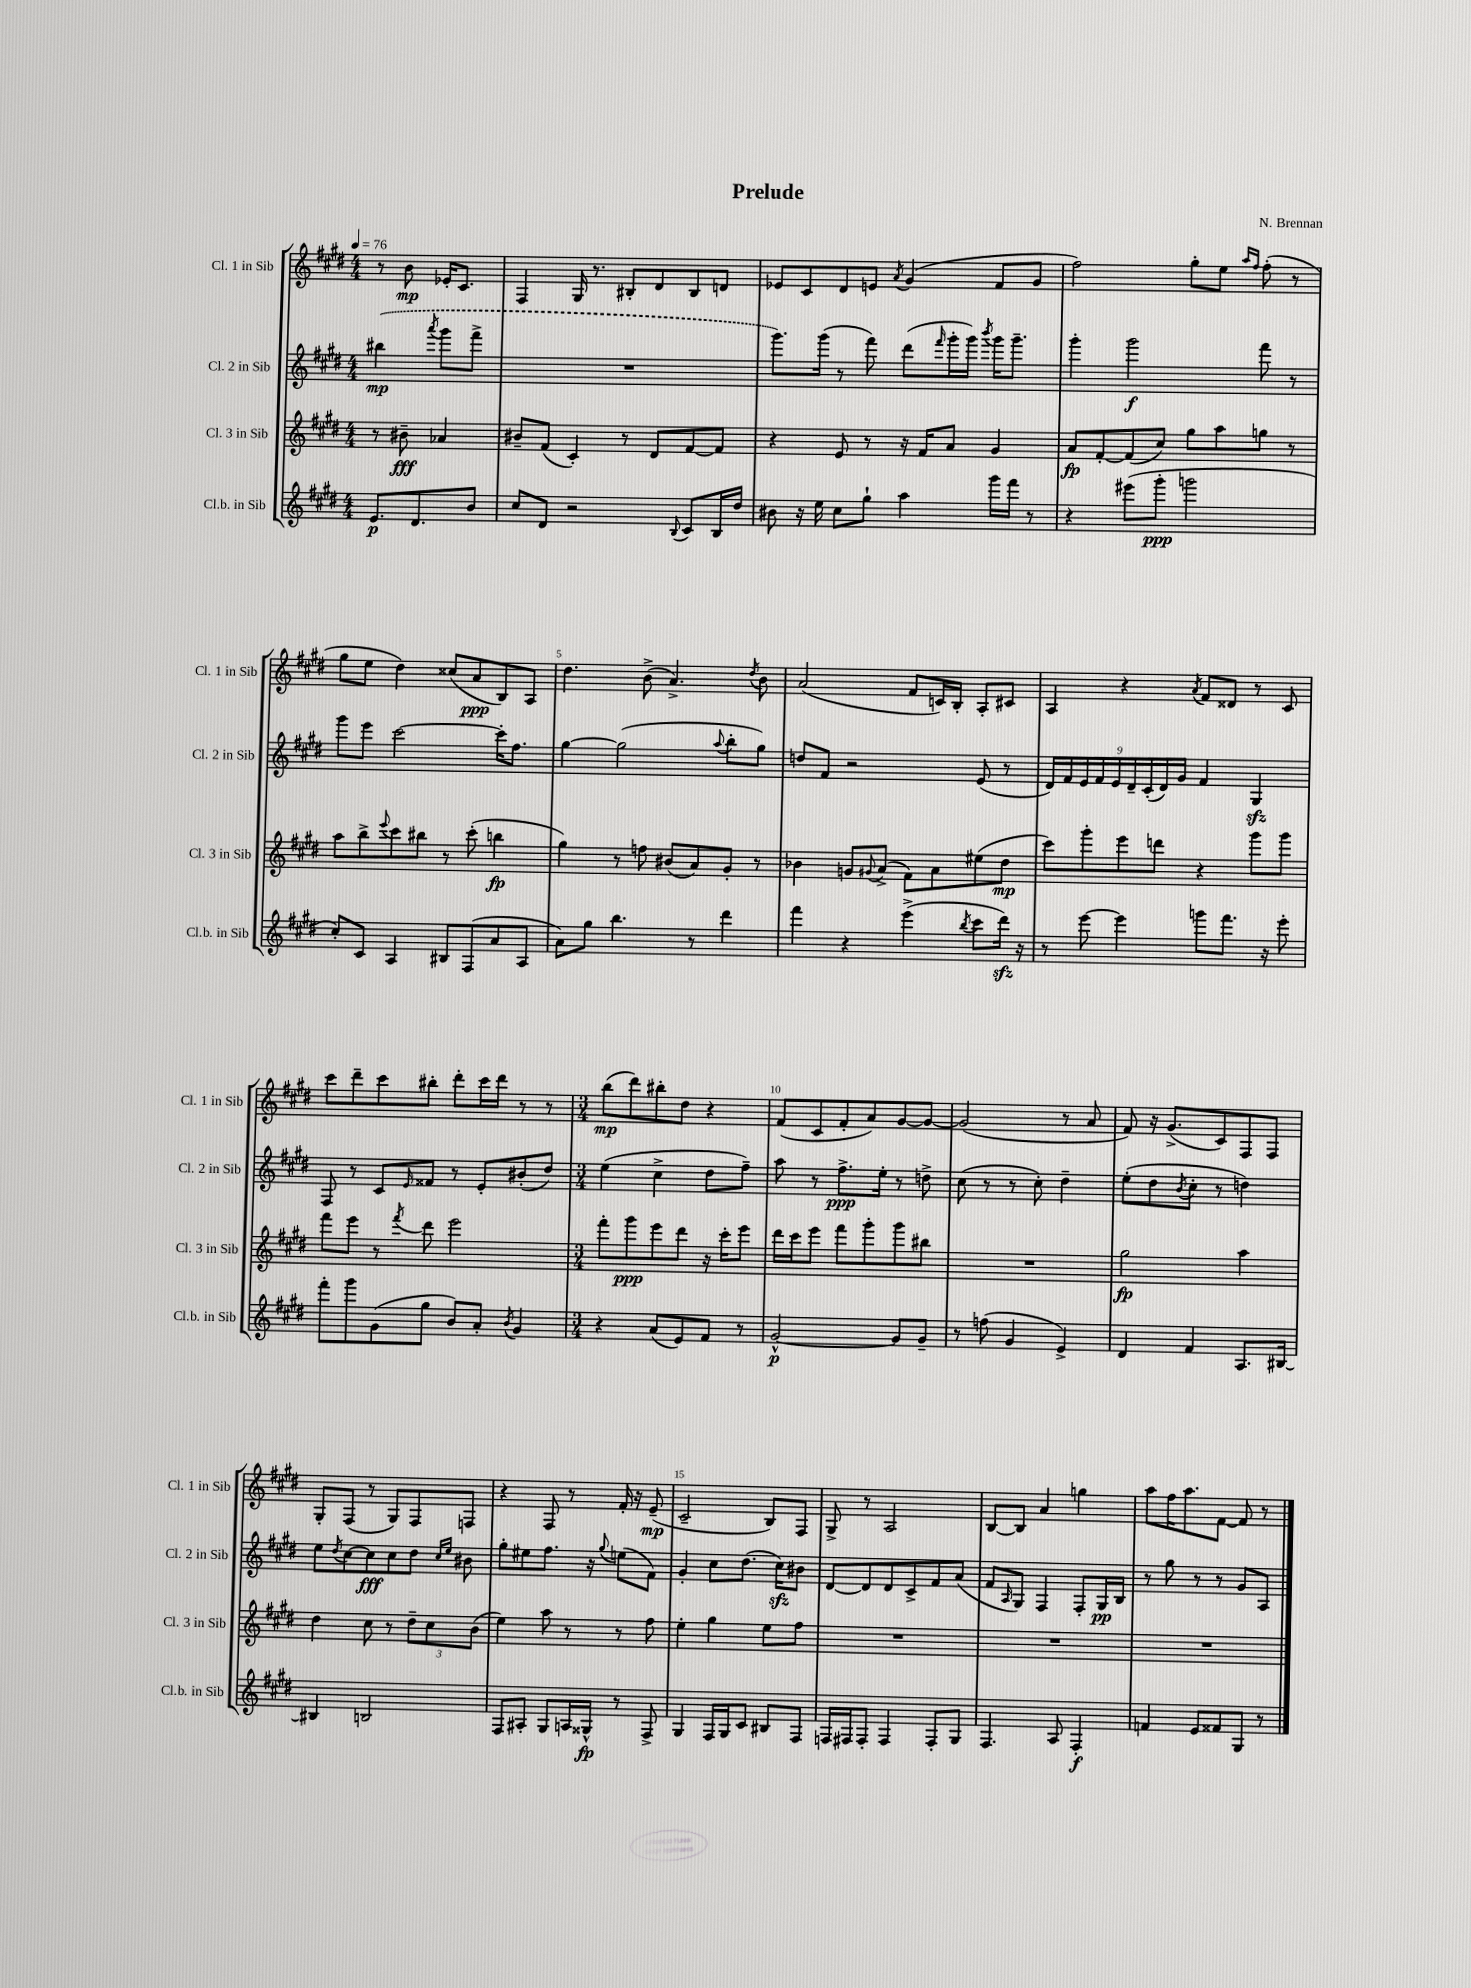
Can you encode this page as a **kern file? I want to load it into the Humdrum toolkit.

**kern	**dynam	**kern	**dynam	**kern	**dynam	**kern	**dynam
*part4	*part4	*part3	*part3	*part2	*part2	*part1	*part1
*staff4	*staff4	*staff3	*staff3	*staff2	*staff2	*staff1	*staff1
*I"Cl.b. in Sib	*	*I"Cl. 3 in Sib	*	*I"Cl. 2 in Sib	*	*I"Cl. 1 in Sib	*
*I'Cl.b. in Sib	*	*I'Cl. 3 in Sib	*	*I'Cl. 2 in Sib	*	*I'Cl. 1 in Sib	*
*clefG2	*	*clefG2	*	*clefG2	*	*clefG2	*
*k[f#c#g#d#]	*	*k[f#c#g#d#]	*	*k[f#c#g#d#]	*	*k[f#c#g#d#]	*
*M4/4	*	*M4/4	*	*M4/4	*	*M4/4	*
*MM76	*	*MM76	*	*MM76	*	*MM76	*
=	=	=	=	=	=	=	=
8.e/L	p	8r	.	(4bb#X\	mp	8r	.
.	.	8b#X~\	fff	.	.	8b\	mp
8.d#/	.	.	.	.	.	.	.
.	.	.	.	8qaaa/	.	.	.
.	.	4a-X/	.	8ggg#\L	.	16e-X'/KL	.
.	.	.	.	.	.	8.c#/J	.
8b/J	.	.	.	8fff#^\J	.	.	.
=1	=1	=1	=1	=1	=1	=1	=1
8cc#/L	.	8b#X~/L	.	1r	.	4F#/	.
8d#/J	.	(8f#/J	.	.	.	.	.
2r	.	4c#'/)	.	.	.	16G#/	.
.	.	.	.	.	.	8.r	.
.	.	8r	.	.	.	8B#X'/L	.
.	.	8d#/L	.	.	.	8d#/	.
8qqB/	.	.	.	.	.	.	.
8c#/L	.	[8f#/	.	.	.	8B#/	.
16B/L	.	8f#/J]	.	.	.	8dn/J	.
16dd#/JJ	.	.	.	.	.	.	.
=2	=2	=2	=2	=2	=2	=2	=2
8b#X\	.	4r	.	8.ggg#\L)	.	8e-X/L	.
16r	.	.	.	.	.	8c#/	.
16ee\	.	.	.	(16ggg#\Jk	.	.	.
8cc#\L	.	8e/	.	8r	.	8d#/	.
8gg#`\J	.	8r	.	8fff#\)	.	8en/J	.
.	.	.	.	.	.	8qa/	.
4aa\	.	16r	.	(8ddd#\L	.	(4g#/	.
.	.	16f#/KL	.	.	.	.	.
.	.	.	.	16qqfff#/	.	.	.
.	.	8a/J	.	16ggg#'\L	.	.	.
.	.	.	.	16ggg#\JJ)	.	.	.
.	.	.	.	8qbbb/	.	.	.
16ggg#\LL	.	4g#/	.	16ggg#\KL	.	8f#/L	.
16fff#\JJ	.	.	.	8.ggg#~\J	.	.	.
8r	.	.	.	.	.	8g#/J	.
=3	=3	=3	=3	=3	=3	=3	=3
4r	.	8a/L	fp	4ggg#'\	.	2ff#\)	.
.	.	[8f#'/	.	.	.	.	.
(8eee#X\L	.	(8f#/]	.	2ggg#\	f	.	.
8ggg#'\J	ppp	8cc#/J)	.	.	.	.	.
2gggn\	.	8gg#\L	.	.	.	8gg#'\L	.
.	.	8aa\	.	.	.	8ee\J	.
.	.	.	.	.	.	16qqaa/LL	.
.	.	.	.	.	.	16qqff#/JJ	.
.	.	8ggn\J	.	8fff#\	.	(8ff#'\	.
.	.	8r	.	8r	.	8r	.
!!LO:LB:g=z
=4	=4	=4	=4	=4	=4	=4	=4
8cc#'/L)	.	8aa\L	.	8ggg#\L	.	8gg#\L	.
8c#/J	.	8bb^\	.	8eee\J	.	8ee\J	.
.	.	8qqeee/	.	.	.	.	.
4A/	.	8ccc#\	.	[2ccc#\	.	4dd#\)	.
.	.	8bb#X\J	.	.	.	.	.
8B#X/L	.	8r	.	.	.	(8cc##X/L	.
(8F#/	.	(8ccc#'\	.	.	.	8a/	ppp
8a/	.	4bbn\	fp	16ccc#'\KL]	.	8B/)	.
.	.	.	.	8.ff#\J	.	.	.
8A/J	.	.	.	.	.	8A/J	.
=5	=5	=5	=5	=5	=5	=5	=5
8a\L)	.	4gg#\)	.	[4gg#\	.	4.dd#\	.
8gg#\J	.	.	.	.	.	.	.
4.bb\	.	8r	.	(2gg#\]	.	.	.
.	.	8ffn\	.	.	.	(8b^\	.
.	.	(8b#X/L	.	.	.	4.a^/)	.
8r	.	8a/)	.	.	.	.	.
.	.	.	.	8qqaa/	.	.	.
4ddd#\	.	8g#'/J	.	8bb'\L	.	.	.
.	.	.	.	.	.	8qdd#/	.
.	.	8r	.	8gg#\J)	.	8b\	.
=6	=6	=6	=6	=6	=6	=6	=6
4fff#\	.	4b-X\	.	8ddn/L	.	(2a/	.
.	.	.	.	8f#/J	.	.	.
4r	.	8gn/L	.	2r	.	.	.
.	.	8qqg#X/	.	.	.	.	.
.	.	(8a^/J	.	.	.	.	.
(4eee^\	.	8f#\L)	.	.	.	8f#/L	.
.	.	8a\	.	.	.	16cn/L)	.
.	.	.	.	.	.	16B'/JJ	.
8qbb/	.	.	.	.	.	.	.
8ccc#\L	.	(8ee#X\	.	(8e/	.	8A'/L	.
16ddd#zz\Jk)	.	8dd#\J	mp	8r	.	8c#X/J	.
16r	.	.	.	.	.	.	.
=7	=7	=7	=7	=7	=7	=7	=7
8r	.	8ccc#\L)	.	18d#/LL)	.	4A/	.
.	.	.	.	18f#/	.	.	.
.	.	.	.	18e/	.	.	.
[8eee\	.	8ggg#'\	.	.	.	.	.
.	.	.	.	18f#/	.	.	.
.	.	.	.	18e/	.	.	.
4eee\]	.	8eee\	.	.	.	4r	.
.	.	.	.	18d#~/	.	.	.
.	.	.	.	(18c#'/	.	.	.
.	.	8dddn\J	.	.	.	.	.
.	.	.	.	18d#/)	.	.	.
.	.	.	.	18g#/JJ	.	.	.
.	.	.	.	.	.	8qa/	.
8gggn\L	.	4r	.	4f#/	.	8f#/L	.
8.fff#\J	.	.	.	.	.	8d##X/J	.
.	.	8ggg#\L	.	4G#zz/	.	8r	.
16r	.	.	.	.	.	.	.
8eee'\	.	8ggg#\J	.	.	.	8c#/	.
!!LO:LB:g=z
=8	=8	=8	=8	=8	=8	=8	=8
8fff#'\L	.	8fff#\L	.	8F#/	.	8ccc#\L	.
8ggg#\	.	8eee\J	.	8r	.	8ddd#~\	.
(8g#\	.	8r	.	8c#/L	.	8ccc#\	.
.	.	8qfff#/	.	16qqe/	.	.	.
8gg#\J	.	8ddd#\	.	8f##X/J	.	8bb#X'\J	.
8b/L)	.	2eee\	.	8r	.	8ddd#'\L	.
8a'/J	.	.	.	8e'/L	.	16ccc#\L	.
.	.	.	.	.	.	16ddd#\JJ	.
8qb/	.	.	.	.	.	.	.
4g#/	.	.	.	(8b#X'/	.	8r	.
.	.	.	.	8dd#/J)	.	8r	.
=9	=9	=9	=9	=9	=9	=9	=9
*M3/4	*	*M3/4	*	*M3/4	*	*M3/4	*
4r	.	8fff#'\L	.	(4ee\	.	(8bb\L	mp
.	.	8ggg#\	ppp	.	.	8ddd#\)	.
(8a/L	.	8eee\	.	4cc#^\	.	8bb#X'\	.
8e/)	.	8ddd#\J	.	.	.	8dd#\J	.
8f#/J	.	16r	.	8dd#\L	.	4r	.
.	.	16ccc#'\KL	.	.	.	.	.
8r	.	8eee\J	.	8ff#~\J)	.	.	.
=10	=10	=10	=10	=10	=10	=10	=10
[2g#^^/	p	16ddd#\LL	.	8aa\	.	(8f#/L	.
.	.	16ccc#\J	.	.	.	.	.
.	.	8eee\J	.	8r	.	8c#/	.
.	.	8fff#\L	.	8.ff#^\L	ppp	8f#'/	.
.	.	8ggg#'\	.	.	.	8a/)	.
.	.	.	.	16ee'\Jk	.	.	.
8g#/L]	.	8ggg#\	.	8r	.	[8g#/	.
8g#~/J	.	8bb#X\J	.	8ddn^\	.	8g#/J_	.
=11	=11	=11	=11	=11	=11	=11	=11
8r	.	2.r	.	(8cc#\	.	(2g#/]	.
(8ffn\	.	.	.	8r	.	.	.
4g#/	.	.	.	8r	.	.	.
.	.	.	.	8cc#'\)	.	.	.
4e^/)	.	.	.	4dd#~\	.	8r	.
.	.	.	.	.	.	8a/	.
=12	=12	=12	=12	=12	=12	=12	=12
4d#/	.	2gg#\	fp	(8ee'\L	.	8f#/)	.
.	.	.	.	8dd#\	.	16r	.
.	.	.	.	.	.	(8.g#^/L	.
.	.	.	.	8qb/	.	.	.
4f#/	.	.	.	8cc#'\J	.	.	.
.	.	.	.	8r	.	8c#/)	.
8.A/L	.	4aa\	.	4ddn\)	.	8F#/	.
.	.	.	.	.	.	8F#/J	.
[16B#X/Jk	.	.	.	.	.	.	.
!!LO:LB:g=z
=13	=13	=13	=13	=13	=13	=13	=13
4B#X/]	.	4dd#\	.	8ee\L	.	8G#'/L	.
.	.	.	.	8qdd#/	.	.	.
.	.	.	.	[8cc#\	.	(8F#/J	.
2Bn/	.	8cc#\	.	8cc#\]	fff	8r	.
.	.	8r	.	8cc#\	.	8G#/L)	.
.	.	12dd#~\L	.	8dd#\J	.	8F#/	.
.	.	12cc#\	.	.	.	.	.
.	.	.	.	16qqcc#/LL	.	.	.
.	.	.	.	16qqee/JJ	.	.	.
.	.	.	.	8b#X\	.	8Fn/J	.
.	.	(12b\J	.	.	.	.	.
=14	=14	=14	=14	=14	=14	=14	=14
8F#/L	.	4ee\)	.	8gg#'\L	.	4r	.
8A#X'/J	.	.	.	8ee#X\	.	.	.
8G#/L	.	8aa\	.	8.ff#\J	.	8F#/	.
16An/L	.	8r	.	.	.	8r	.
16G##X^^/JJ	fp	.	.	16r	.	.	.
.	.	.	.	8qqgg#/	.	.	.
8r	.	8r	.	(8een\L	.	16f#'/	.
.	.	.	.	.	.	16r	.
8F#^/	.	8ff#\	.	8f#\J)	.	(8e~/	mp
=15	=15	=15	=15	=15	=15	=15	=15
4G#/	.	4ee'\	.	4g#'/	.	2c#~/	.
16F#/LL	.	4gg#\	.	8cc#\L	.	.	.
16G#/J	.	.	.	.	.	.	.
8c#/J	.	.	.	(8.dd#\J	.	.	.
8B#X/L	.	8ee\L	.	.	.	8B/L)	.
.	.	.	.	16cc#zz\KL)	.	.	.
8F#/J	.	8ff#\J	.	8b#X\J	.	8F#/J	.
=16	=16	=16	=16	=16	=16	=16	=16
16Fn/LL	.	2.r	.	[8d#/L	.	8G#^/	.
16F#X/J	.	.	.	.	.	.	.
8F#'/J	.	.	.	8d#/]	.	8r	.
4F#/	.	.	.	8d#/	.	2A/	.
.	.	.	.	8c#^/	.	.	.
8F#'/L	.	.	.	8f#/	.	.	.
8G#/J	.	.	.	(8a/J	.	.	.
=17	=17	=17	=17	=17	=17	=17	=17
4.F#/	.	2.r	.	8f#/L	.	[8B/L	.
.	.	.	.	16qqA/	.	.	.
.	.	.	.	8G#/J)	.	8B/J]	.
.	.	.	.	4F#/	.	4a/	.
8A/	.	.	.	.	.	.	.
4F#'/	f	.	.	8F#'/L	.	4ggn\	.
.	.	.	.	16G#/L	pp	.	.
.	.	.	.	16B/JJ	.	.	.
=18	=18	=18	=18	=18	=18	=18	=18
4fn/	.	2.r	.	8r	.	8aa\L	.
.	.	.	.	8gg#\	.	16ff#\K	.
.	.	.	.	.	.	8.aa\	.
8e/L	.	.	.	8r	.	.	.
8f##X/	.	.	.	8r	.	[8f#\J	.
8G#/J	.	.	.	8g#/L	.	8f#/]	.
8r	.	.	.	8A/J	.	8r	.
==	==	==	==	==	==	==	==
*-	*-	*-	*-	*-	*-	*-	*-
